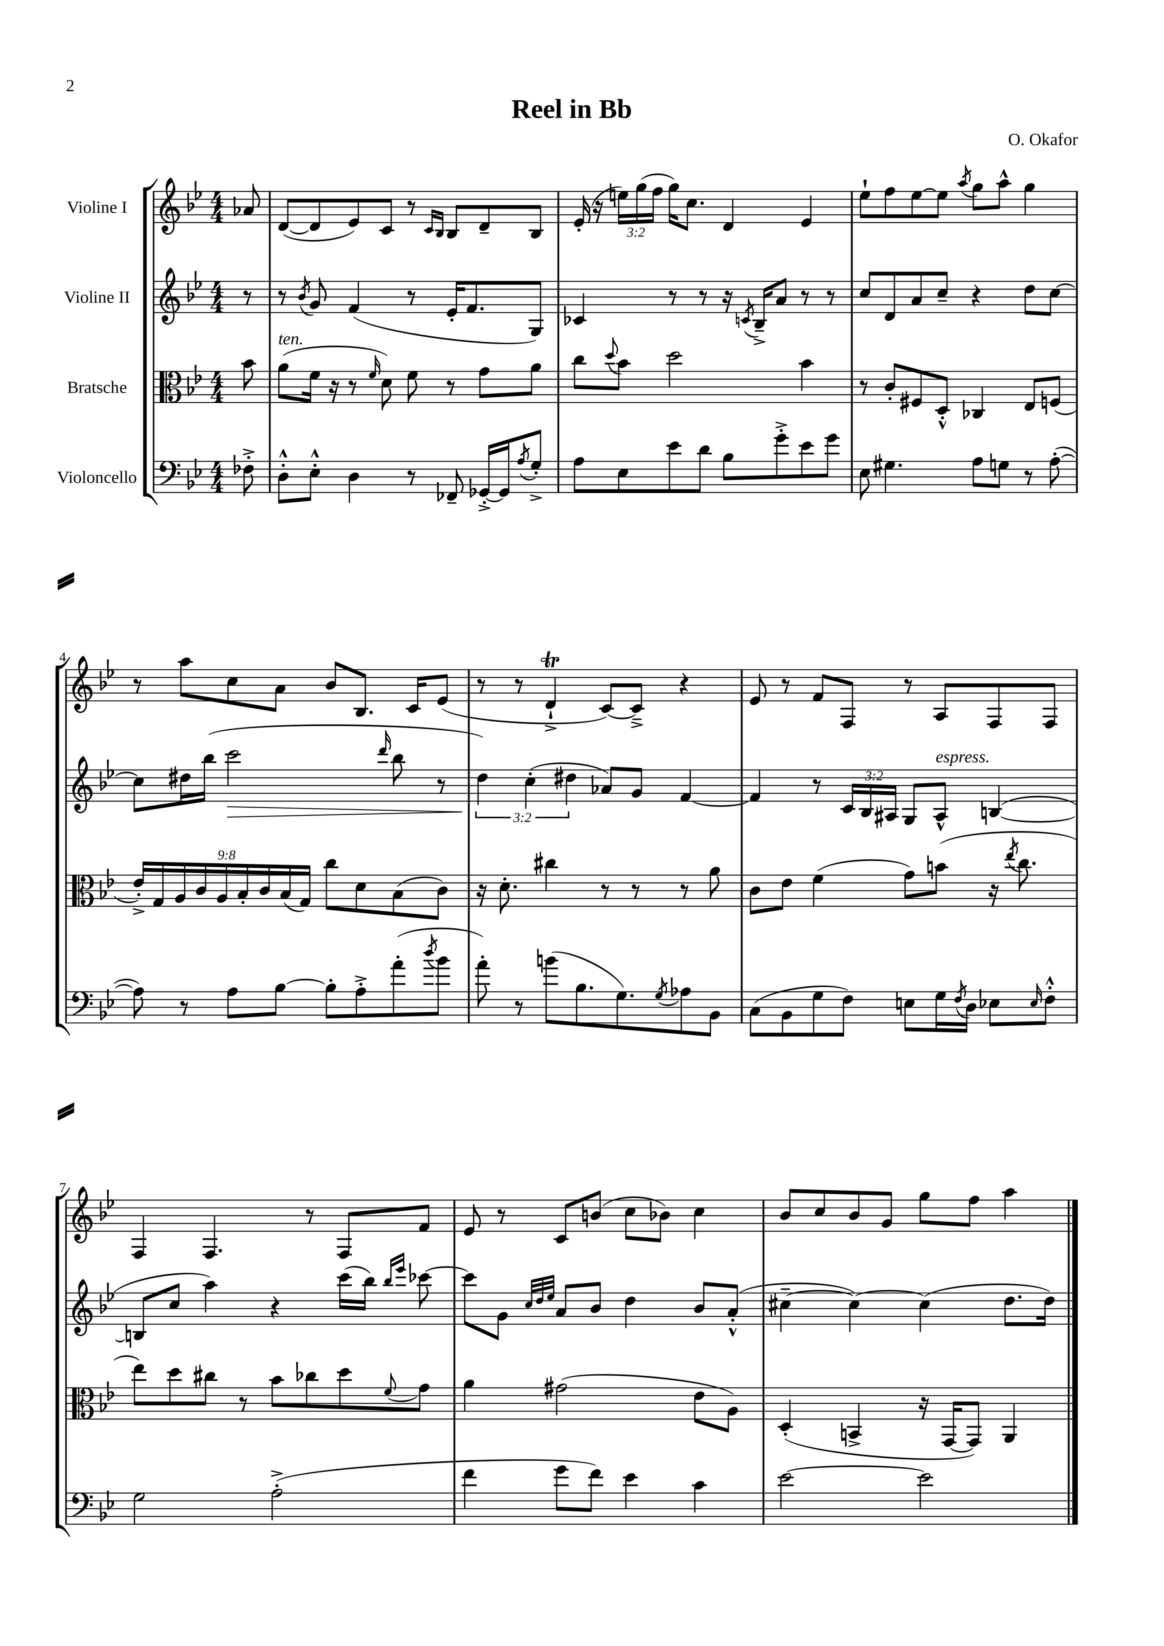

**kern	**kern	**kern	**dynam	**kern
*part4	*part3	*part2	*part2	*part1
*staff4	*staff3	*staff2	*staff2	*staff1
*I"Violoncello	*I"Bratsche	*I"Violine II	*	*I"Violine I
*clefF4	*clefC3	*clefG2	*	*clefG2
*k[b-e-]	*k[b-e-]	*k[b-e-]	*	*k[b-e-]
*M4/4	*M4/4	*M4/4	*	*M4/4
=	=	=	=	=
8F-X'^\	8b-\	8r	.	8a-X/
=1	=1	=1	=1	=1
!	!LO:TX:a:i:t=ten.	!	!	!
8D'^^\L	(8a\L	8r	.	([8d/L
.	.	8qb-/	.	.
8E-'^^\J	16f\Jk	8g/	.	8d/]
.	16r	.	.	.
4D\	8r	(4f/	.	8e-/)
.	16qqf/	.	.	.
.	8d\)	.	.	8c/J
8r	8f\	8r	.	8r
.	.	.	.	16qqc/LL
.	.	.	.	16qqB-/JJ
8FF-X~/	8r	16e-'/KL	.	8B-/L
.	.	8.f/	.	.
[16GG-X'^/LL	8g\L	.	.	8d~/
16GG-/J]	.	.	.	.
8qA/	.	.	.	.
8G'^/J	8a\J	8G/J)	.	8B-/J
=2	=2	=2	=2	=2
8A\L	8cc\L	4c-X/	.	(16e-'/
.	.	.	.	16r
.	8qqdd/	.	.	.
8E-\	8b-\J	.	.	24een\LL)
.	.	.	.	(24gg\
.	.	.	.	24ff\JJ
8e-\	2dd\	8r	.	16gg\KL)
.	.	.	.	8.cc\J
8d\J	.	8r	.	.
8B-\L	.	16r	.	4d/
.	.	8qcn/	.	.
.	.	16B-~^/KL	.	.
8g'^\	.	8a/J	.	.
8e-\	4b-\	8r	.	4e-/
8g\J	.	8r	.	.
=3	=3	=3	=3	=3
8E-\	8r	8cc/L	.	8ee-`\L
4.G#X\	8c'/L	8d/	.	8ff\
.	8F#X/	8a/	.	[8ee-\
.	8D'^^/J	8cc~/J	.	8ee-\J]
.	.	.	.	8qaa/
8A\L	4C-X/	4r	.	8gg\L
8Gn\J	.	.	.	8aa^^\J
8r	8E-/L	8dd\L	.	4gg\
([8A'\	(8Fn/J	[8cc\J	.	.
!!LO:LB:g=z
=4	=4	=4	=4	=4
8A\])	18e-'^/LL)	8cc\L]	.	8r
.	18G/	.	.	.
.	18A/	.	.	.
8r	.	16dd#X\L	.	8aa\L
.	18c/	.	.	.
.	.	(16bb-\JJ	.	.
.	18A/	.	.	.
!	!	!	!LO:HP:b	!
8A\L	.	2ccc\	>	8cc\
.	18B-'/	.	.	.
.	18c/	.	.	.
[8B-\J	.	.	.	8a\J
.	(18B-/	.	.	.
.	18G/JJ)	.	.	.
8B-'\L]	8cc\L	.	.	8b-/L
8A'^\	8d\	.	.	8.B-/J
.	.	16qqddd/	.	.
(8a'\	(8B-\	8bb-\	.	.
.	.	.	.	16c/KL
8qdd/	.	.	.	.
8b-\J	8c\J)	8r	.	(8e-/J
=5	=5	=5	=5	=5
8a'\)	16r	6dd\)	.	8r
.	8.d'\	.	.	.
8r	.	.	.	8r
.	.	(6cc'\	]	.
(8bn\L	4cc#X\	.	.	4dt`^/
.	.	6dd#X\	.	.
8.B-\	.	.	.	.
.	8r	8a-X/L)	.	[8c/L)
8.G\)	.	.	.	.
.	8r	8g/J	.	8c~^/J]
8qG/	.	.	.	.
8A-X\	8r	[4f/	.	4r
8BB-\J	8a\	.	.	.
=6	=6	=6	=6	=6
(8C\L	8c\L	4f/]	.	8e-/
8BB-\	8e-\J	.	.	8r
8G\	(4f\	8r	.	8f/L
8F\J)	.	24c/LL	.	8F/J
.	.	24B-/	.	.
.	.	24A#X/JJ	.	.
8En\L	8g\L)	8G/L	.	8r
!	!	!LO:TX:a:i:t=espress.	!	!
16G\L	(8bn\J	8A#^^/J	.	8A/L
8qF/	.	.	.	.
16D\JJ	.	.	.	.
8E-X\L	16r	([4Bn/	.	8F/
.	8qee-/	.	.	.
.	8.cc\	.	.	.
16qqE-/	.	.	.	.
8F'^^\J	.	.	.	8F/J
!!LO:LB:g=z
=7	=7	=7	=7	=7
2G\	8ee-\L)	8Bn/L]	.	4F/
.	8dd\	8cc/J	.	.
.	8cc#X\J	4aa\)	.	4.F/
.	8r	.	.	.
(2A'^\	8b-\L	4r	.	.
.	8cc-X\	.	.	8r
.	8dd\	(16ccc\LL	.	8F/L
.	.	16bb-\JJ)	.	.
.	.	16qqbb-/LL	.	.
.	8qqf/	16qqeee-/JJ	.	.
.	8g\J	[8ccc-X\	.	8f/J
=8	=8	=8	=8	=8
4f\	4a\	8ccc-\L]	.	8e-/
.	.	8g\J	.	8r
.	.	32qqcc/LLL	.	.
.	.	32qqdd/	.	.
.	.	32qqee-/JJJ	.	.
8g\L	(2g#X\	8a/L	.	8c/L
8f\J)	.	8b-/J	.	(8bn/J
4e-\	.	4dd\	.	8cc\L
.	.	.	.	8b-X\J)
4c\	8e-\L	8b-/L	.	4cc\
.	8A\J)	(8a'^^/J	.	.
=9	=9	=9	=9	=9
[2e-\	(4D'/	[4cc#X~\	.	8b-/L
.	.	.	.	8cc/
.	4BBn^/	4cc#\_)	.	8b-/
.	.	.	.	8g/J
2e-\]	16r	(4cc#\]	.	8gg\L
.	[16GG/KL	.	.	.
.	8GG/J])	.	.	8ff\J
.	4AA/	8.dd\L	.	4aa\
.	.	16dd\Jk)	.	.
==	==	==	==	==
*-	*-	*-	*-	*-
